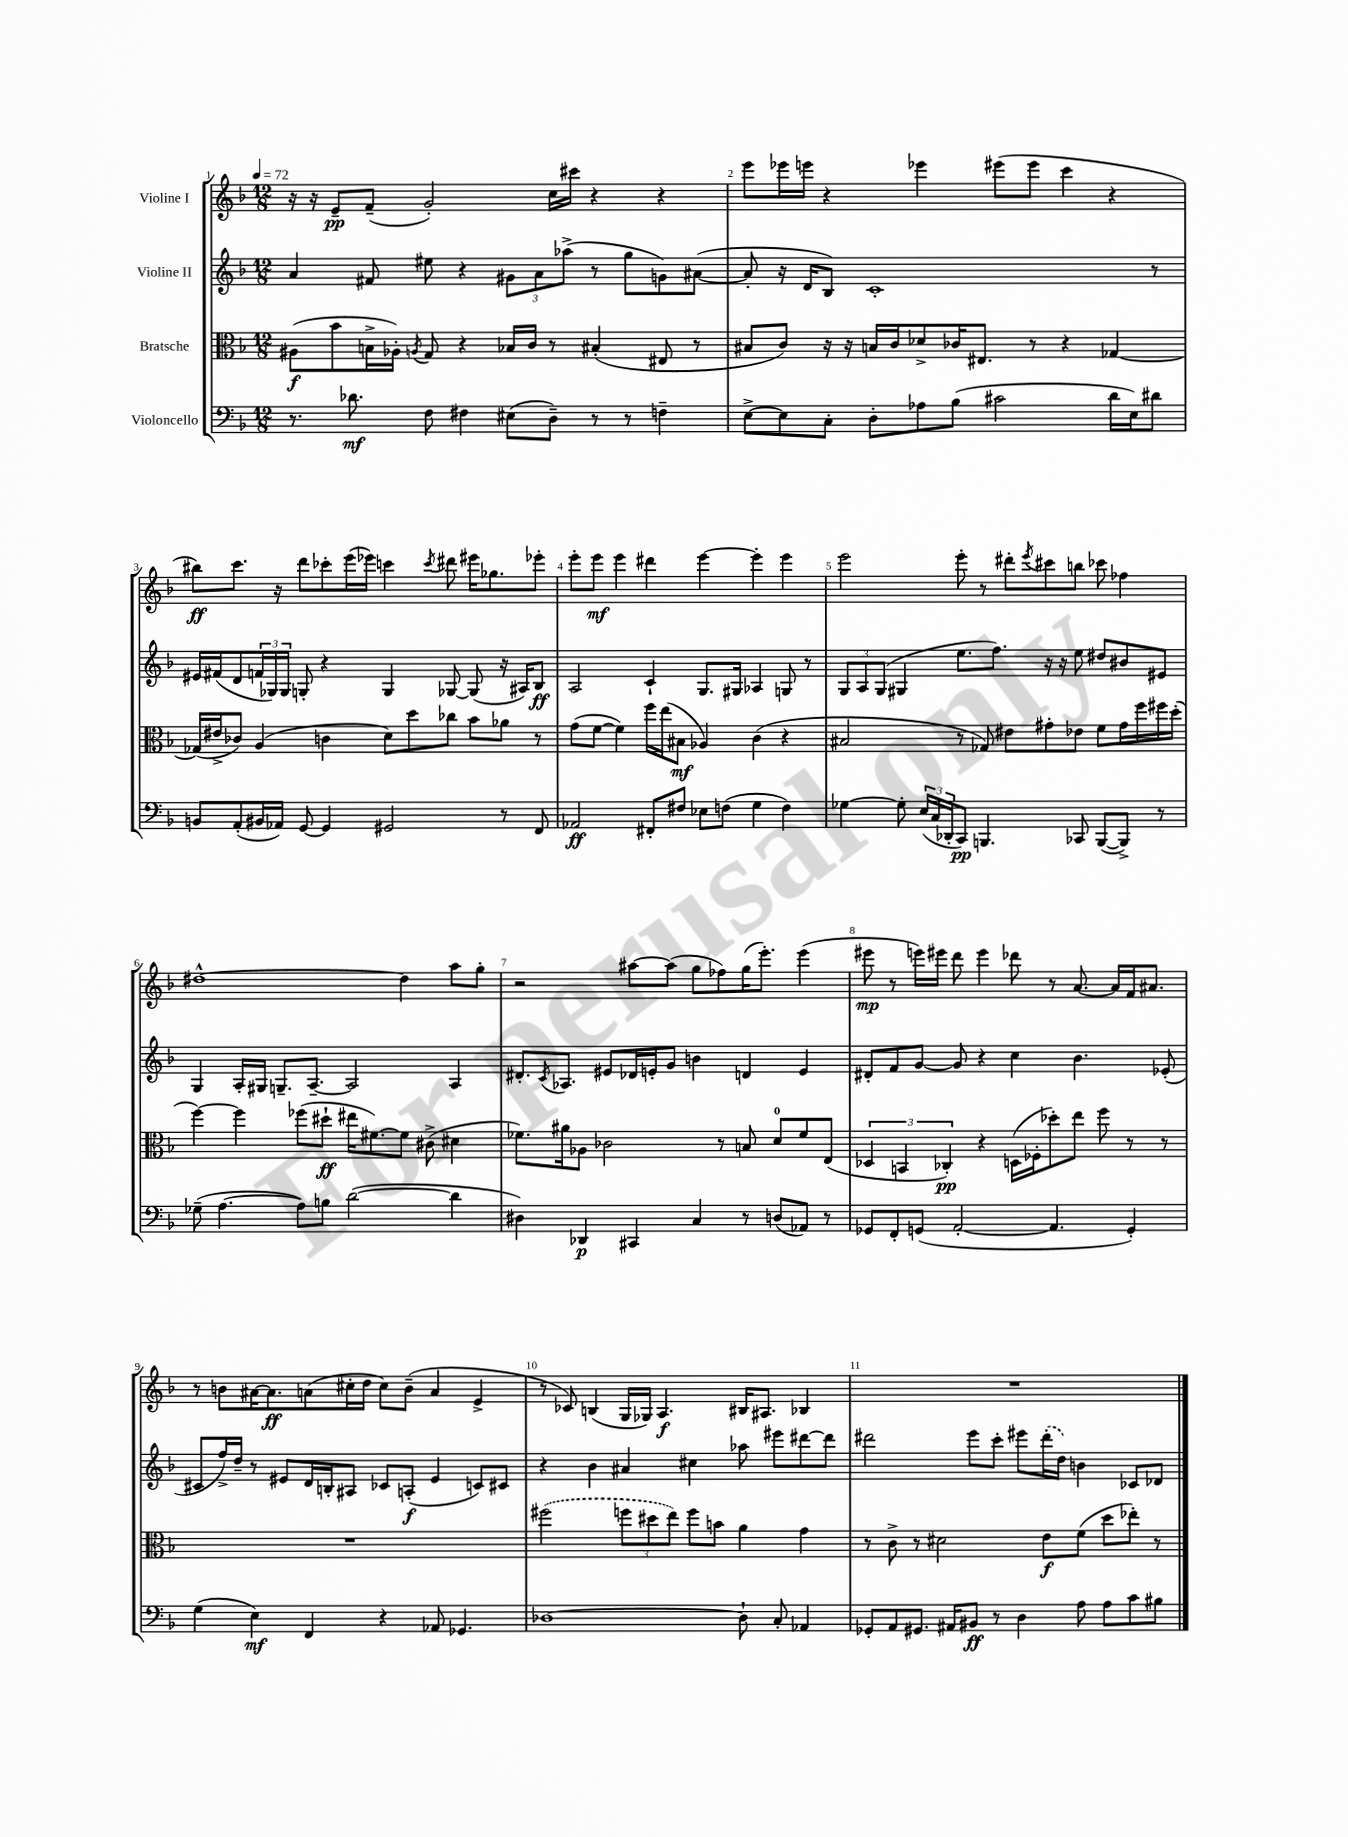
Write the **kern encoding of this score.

**kern	**dynam	**kern	**dynam	**kern	**dynam	**kern	**dynam
*part4	*part4	*part3	*part3	*part2	*part2	*part1	*part1
*staff4	*staff4	*staff3	*staff3	*staff2	*staff2	*staff1	*staff1
*I"Violoncello	*	*I"Bratsche	*	*I"Violine II	*	*I"Violine I	*
*clefF4	*	*clefC3	*	*clefG2	*	*clefG2	*
*k[b-]	*	*k[b-]	*	*k[b-]	*	*k[b-]	*
*M12/8	*	*M12/8	*	*M12/8	*	*M12/8	*
*MM72	*	*MM72	*	*MM72	*	*MM72	*
=1	=1	=1	=1	=1	=1	=1	=1
8.r	.	(8A#X\L	f	4a/	.	16r	.
.	.	.	.	.	.	16r	.
.	.	8b-\	.	.	.	8e~/L	pp
8.d-X\	mf	.	.	.	.	.	.
.	.	16Bn^\L	.	8f#X/	.	(8f~/J	.
.	.	16A-X'\JJ)	.	.	.	.	.
.	.	8qAn/	.	.	.	.	.
8F\	.	8G/	.	8ee#X\	.	2g'/)	.
4F#X\	.	4r	.	4r	.	.	.
(8E#X\L	.	16B-X/LL	.	12g#X\L	.	.	.
.	.	16c/JJ	.	.	.	.	.
.	.	.	.	12a\	.	.	.
8D~\J)	.	8r	.	.	.	16cc\LL	.
.	.	.	.	(12aa-X^\J	.	.	.
.	.	.	.	.	.	16ccc#X\JJ	.
8r	.	(4B#X'/	.	8r	.	4r	.
8r	.	.	.	8gg\L	.	.	.
4Fn~\	.	8E#X/	.	8gn\)	.	4r	.
.	.	8r	.	([8a#X\J	.	.	.
=2	=2	=2	=2	=2	=2	=2	=2
[8E^\L	.	8B#X/L	.	8a#'/]	.	8eee\L	.
8E\]	.	8c/J)	.	16r	.	16eee-X\L	.
.	.	.	.	16d/KL	.	16eeen\JJ	.
8C'\J	.	16r	.	8B-/J)	.	4r	.
.	.	16r	.	.	.	.	.
8D'\L	.	16Bn/LL	.	1c'	.	.	.
.	.	16c/J	.	.	.	.	.
8A-X\	.	8d-X^/	.	.	.	4eee-X\	.
(8B-\J	.	16c-X/K	.	.	.	.	.
.	.	8.E#X/J	.	.	.	.	.
2c#X\	.	.	.	.	.	(8eee#X\L	.
.	.	8r	.	.	.	8eee#\J	.
.	.	4r	.	.	.	4ccc\	.
16d\LL	.	[4G-X/	.	.	.	4r	.
16E\J)	.	.	.	.	.	.	.
8d#X\J	.	.	.	8r	.	.	.
!!LO:LB:g=z
=3	=3	=3	=3	=3	=3	=3	=3
8BBn/L	.	(16G-X/LL]	.	16e#X/LL	.	8bb#X\L)	ff
.	.	16e#X^/J	.	(16f#X/J	.	.	.
(8AA'/	.	8c-X/J)	.	8d/	.	8.ccc\J	.
16BB#X/L	.	(4A/	.	24fn/L	.	.	.
.	.	.	.	24G-X/)	.	.	.
16AA-X/JJ)	.	.	.	.	.	16r	.
.	.	.	.	24G-/JJ	.	.	.
[8GG/	.	.	.	8Gn'/	.	8ddd\L	.
4GG/]	.	4cn\	.	4r	.	8ccc-X'\	.
.	.	.	.	.	.	(16eee\L	.
.	.	.	.	.	.	16eee-X\JJ)	.
2GG#X/	.	8d\L)	.	4G/	.	4cccn\	.
.	.	8dd\	.	.	.	.	.
.	.	.	.	.	.	8qccc/	.
.	.	8cc-X\J	.	[8G-X/	.	8ddd#X\	.
.	.	8b-\L	.	(8G-/]	.	16eee#X\KL	.
.	.	.	.	.	.	8.gg-X\	.
8r	.	8a-X\J	.	16r	.	.	.
.	.	.	.	16A#X/KL)	.	.	.
8FF/	.	8r	.	8B-/J	ff	8eee-X'\J	.
=4	=4	=4	=4	=4	=4	=4	=4
2AA-X/	ff	(8g\L	.	2A/	.	8eee'\L	.
.	.	[8f\J	.	.	.	8eee\J	mf
.	.	4f\])	.	.	.	4eee\	.
8FF#X'/L	.	16ff\LL	.	4c`/	.	4ddd#X\	.
.	.	(16ee\J	.	.	.	.	.
8F#X/J	.	8B#X\J	mf	.	.	.	.
8E-X\L	.	4A-X/)	.	8.G/L	.	[4eee\	.
(8Fn\J	.	.	.	.	.	.	.
.	.	.	.	16G#X/Jk	.	.	.
4G\	.	(4c\	.	4A-X/	.	4eee'\]	.
4F\)	.	4r	.	8Gn/	.	4eee\	.
.	.	.	.	8r	.	.	.
=5	=5	=5	=5	=5	=5	=5	=5
[4G-X\	.	2B#X/	.	12G/L	.	2eee\	.
.	.	.	.	12A/	.	.	.
.	.	.	.	(12G/J	.	.	.
8G-'\]	.	.	.	4G#X/	.	.	.
(24E/LL	.	.	.	.	.	.	.
24C/	.	.	.	.	.	.	.
24DD-X'/J	.	.	.	.	.	.	.
8CC/J)	pp	8r	.	8.ee\L	.	8eee'\	.
4.BBBn/	.	8G-X/)	.	.	.	8r	.
.	.	.	.	8.ff\J)	.	.	.
.	.	8e#X\L	.	.	.	8ddd#X'\L	.
.	.	.	.	.	.	8qeee/	.
.	.	8g#X'\	.	16r	.	8ccc#X\	.
.	.	.	.	16r	.	.	.
8CC-X/	.	8e-X\J	.	8ee\	.	8bbn\J	.
([8BBB/L	.	8f\L	.	8dd#X/L	.	8ccc-X\	.
8BBB^/J])	.	16g#\L	.	8b#X/	.	4ff-X\	.
.	.	16ff\	.	.	.	.	.
8r	.	16ff#X\	.	8e#X/J	.	.	.
.	.	(16dd'\JJ	.	.	.	.	.
!!LO:LB:g=z
=6	=6	=6	=6	=6	=6	=6	=6
(8G-X~\	.	[4ff\)	.	4G/	.	[1dd#X^^	.
[4.A\	.	.	.	.	.	.	.
.	.	4ff\]	.	16A'/LL	.	.	.
.	.	.	.	16G#X/JJ	.	.	.
.	.	.	.	8.Gn~/L	.	.	.
8A\L])	.	(8ff-X\L	.	.	.	.	.
.	.	.	.	[8.A~/J	.	.	.
8Bn\J	.	8dd#X`\J	ff	.	.	.	.
([2d\	.	16ee#X\KL	.	2A/]	.	.	.
.	.	[8.f#X\)	.	.	.	.	.
.	.	8f#\J]	.	.	.	4dd#\]	.
.	.	(8c#X^\	.	.	.	.	.
4d\]	.	4d#X\	.	4A/	.	8aa\L	.
.	.	.	.	.	.	8gg'\J	.
=7	=7	=7	=7	=7	=7	=7	=7
4D#X\)	.	8.f-X\L)	.	8.d#X'/L	.	2r	.
.	.	.	.	8qc/	.	.	.
.	.	16a#X\k	.	8.A-X/J	.	.	.
4DD-X/	p	8A-X\J	.	.	.	.	.
.	.	2c-X\	.	8e#X/L	.	.	.
4CC#X/	.	.	.	16d-X/L	.	[8aa#X\L	.
.	.	.	.	16en'/J	.	.	.
.	.	.	.	8g/J	.	(8aa#\J]	.
4C/	.	.	.	4bn\	.	8gg\L	.
.	.	8r	.	.	.	8ff-X\)	.
8r	.	8Bn/	.	4dn/	.	(16gg\K	.
.	.	.	.	.	.	8.eee'\J)	.
(8Dn/L	.	8d/L	.	.	.	.	.
8AA-X/J)	.	8f-/	.	4e/	.	(4eee\	.
8r	.	(8E/J	.	.	.	.	.
=8	=8	=8	=8	=8	=8	=8	=8
8GG-X/L	.	6D-X/	.	8d#X'/L	.	8eee#X\	mp
8FF'/	.	.	.	8f/	.	8r	.
.	.	6BBn/	.	.	.	.	.
(8GGn/J	.	.	.	[8g/J	.	16eeen\LL)	.
.	.	.	.	.	.	16eee#X\JJ	.
.	.	6C-X'/)	pp	.	.	.	.
[2AA'/	.	.	.	8g/]	.	8ddd\	.
.	.	4r	.	4r	.	4eee#\	.
.	.	(16Dn\LL	.	4cc\	.	8ddd-X\	.
.	.	16F-X'\J	.	.	.	.	.
4.AA/]	.	8dd-X'\)	.	.	.	8r	.
.	.	8ee\J	.	4.b-\	.	[8.a/	.
.	.	8ff\	.	.	.	.	.
.	.	.	.	.	.	16a/LL]	.
4GG'/)	.	8r	.	.	.	16f/J	.
.	.	.	.	.	.	8.a#X/J	.
.	.	8r	.	(8e-X'/	.	.	.
!!LO:LB:g=z
=9	=9	=9	=9	=9	=9	=9	=9
(4G\	.	1.r	.	8c#X/L	.	8r	.
.	.	.	.	16ff^/L)	.	8bn\L	.
.	.	.	.	16dd~/JJ	.	.	.
4E\)	mf	.	.	8r	.	[16a#X\K	.
.	.	.	.	.	.	8.a#\]	ff
.	.	.	.	8e#X/L	.	.	.
4FF/	.	.	.	16d/L	.	(8an\	.
.	.	.	.	16Bn'/J	.	.	.
.	.	.	.	8A#X/J	.	16cc#X'\L	.
.	.	.	.	.	.	16dd\JJ	.
4r	.	.	.	8c-X/L	.	8cc#\L)	.
.	.	.	.	(8An'/J	f	(8b~\J	.
8AA-X/	.	.	.	4e#/	.	4a/	.
4.GG-X/	.	.	.	.	.	.	.
.	.	.	.	8cn/L)	.	4e^/	.
.	.	.	.	8c#X/J	.	.	.
=10	=10	=10	=10	=10	=10	=10	=10
[1D-X	.	(2ff#X\	.	4r	.	8r	.
.	.	.	.	.	.	8c-X/)	.
.	.	.	.	4b-\	.	(4Bn/	.
.	.	12ffn\L	.	4a#X/	.	16G/LL	.
.	.	.	.	.	.	16G-X/JJ)	.
.	.	12dd#X\	.	.	.	.	.
.	.	.	.	.	.	4.A/	f
.	.	12ee\J)	.	.	.	.	.
.	.	8ff\L	.	4cc#X\	.	.	.
.	.	8bn\J	.	.	.	.	.
8D-`\]	.	4a\	.	8aa-X\	.	16B#X/KL	.
.	.	.	.	.	.	8.A#X/J	.
8C'/	.	.	.	8eee#X\L	.	.	.
4AA-X/	.	4g\	.	[8ddd#X\	.	4B-X/	.
.	.	.	.	8ddd#\J]	.	.	.
=11	=11	=11	=11	=11	=11	=11	=11
8GG-X'/L	.	8r	.	2ddd#X\	.	1.r	.
8AA/	.	8c^\	.	.	.	.	.
8.GG#X/J	.	8r	.	.	.	.	.
.	.	2d#X\	.	.	.	.	.
16AA#X/KL	.	.	.	.	.	.	.
8BB#X/J	ff	.	.	8eee\L	.	.	.
8r	.	.	.	8ccc'\J	.	.	.
4D\	.	.	.	8eee#X\L	.	.	.
.	.	8e\L	f	(16ddd#'\L	.	.	.
.	.	.	.	16dd\JJ)	.	.	.
8A\	.	(8f\J	.	4bn\	.	.	.
8A\L	.	8dd\L	.	.	.	.	.
8c\	.	8ee-X'\J)	.	8c-X/L	.	.	.
8B#X\J	.	8r	.	8d-X/J	.	.	.
==	==	==	==	==	==	==	==
*-	*-	*-	*-	*-	*-	*-	*-
